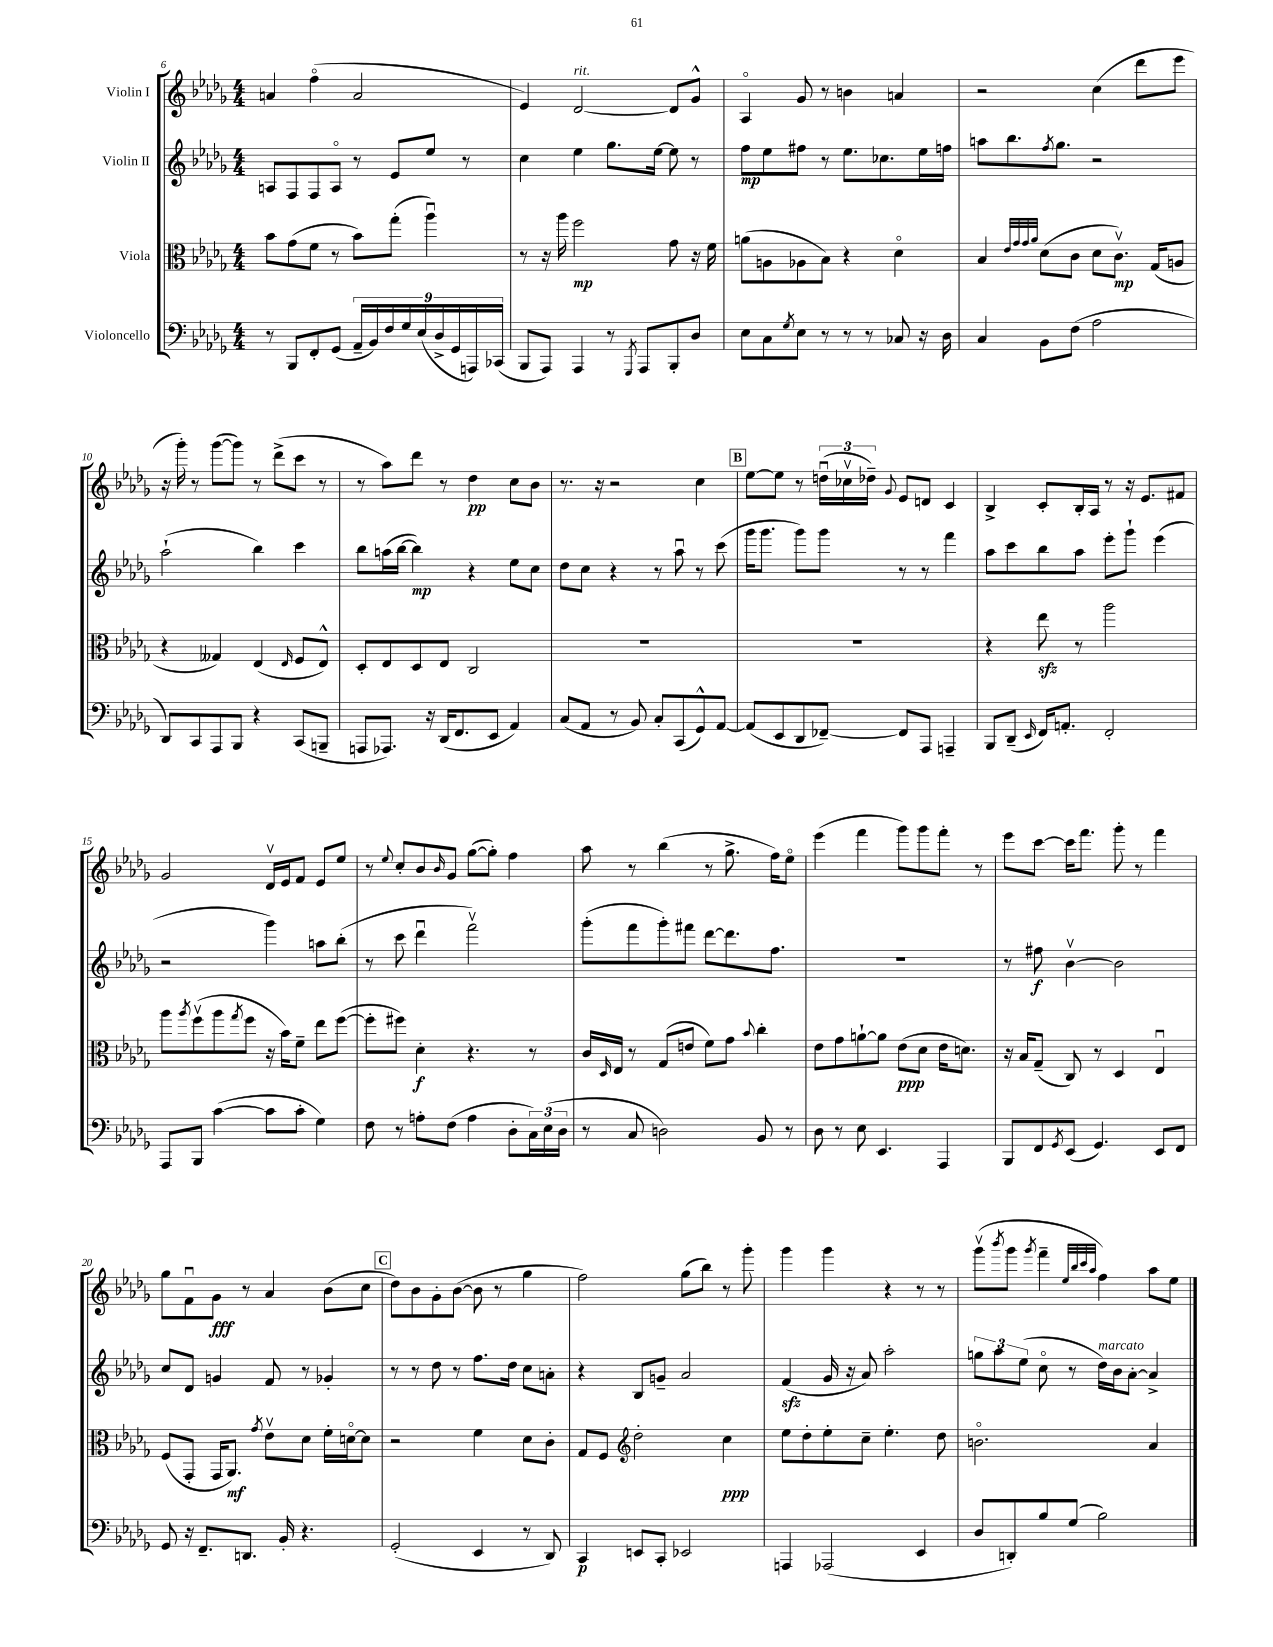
<<
\new StaffGroup <<
\new Staff = "s0" \with { instrumentName = "Violin I" } {
    \clef treble \key des \major \numericTimeSignature \time 4/4
    a'4 f''4\flageolet( a'2 |
    ees'4) des'2~^\markup { \italic "rit." } des'8 ges'8-^ |
    aes4\flageolet ges'8 r8 b'4 a'4 |
    r2 c''4( des'''8 ees'''8 |
    r16 ges'''16-.) r8 ges'''8~( ges'''8) r8 des'''8->( c'''8 r8 |
    r8 aes''8) des'''8 r8 des''4\pp c''8 bes'8 |
    r8. r16 r2 c''4 |
    \mark \markup { \box "B" } ees''8~ ees''8 r8 \tuplet 3/2 { d''16\downbow( ces''16\upbow des''16--) } \appoggiatura { ges'8 } ees'8 d'8 c'4 |
    bes4-> c'8-. bes16-. aes16 r8 r16 ees'8. fis'8 |
    ges'2 des'16\upbow ees'16 f'8 ees'8 ees''8 |
    r8 \appoggiatura { ees''8 } c''8-. bes'8 \grace { bes'16 } ges'8 ges''8~( ges''8-.) f''4 |
    aes''8 r8 bes''4( r8 ges''8.-> f''16) ees''8\flageolet |
    ees'''4( f'''4 ges'''8) ges'''8 f'''8-. r8 |
    ees'''8 c'''8~ c'''16 f'''8. ges'''8-. r8 f'''4 |
    ges''8 f'8\downbow ges'8\fff r8 aes'4 bes'8( c''8 |
    \mark \markup { \box "C" } des''8) bes'8 ges'8-. bes'8~( bes'8 r8 ges''4 |
    f''2) ges''8( bes''8) r8 ges'''8-. |
    ges'''4 ges'''4 r4 r8 r8 |
    ges'''8\upbow( \acciaccatura { bes'''8 } ges'''8 \acciaccatura { ges'''8 } f'''4-- \grace { ees''32 bes''32 c'''32 aes''32 } f''4) aes''8 ees''8 \bar "|." |
}
\new Staff = "s1" \with { instrumentName = "Violin II" } {
    \clef treble \key des \major \numericTimeSignature \time 4/4
    a8 f8 f8 a8\flageolet r8 ees'8 ees''8 r8 |
    c''4 ees''4 ges''8. ees''16~ ees''8 r8 |
    f''8\mp ees''8 fis''8 r8 ees''8. ces''8. ees''16 f''16 |
    a''8 bes''8. \acciaccatura { f''8 } ges''8. r2 |
    aes''2-!( bes''4) c'''4 |
    bes''8 a''16( bes''16~ bes''4\mp) r4 ees''8 c''8 |
    des''8 c''8 r4 r8 aes''8\downbow r8 c'''8( |
    \mark \markup { \box "B" } ges'''16 ges'''8. ges'''8) ges'''8 r8 r8 f'''4 |
    aes''8 c'''8 bes''8 aes''8 ees'''8-. ges'''8-! ees'''4( |
    r2 ges'''4) a''8 bes''8-.( |
    r8 c'''8 des'''4\downbow f'''2\upbow) |
    ges'''8-.( f'''8 ges'''8-.) fis'''8 des'''8~ des'''8. f''8. |
    R1 |
    r8 fis''8\f bes'4~\upbow bes'2 |
    c''8 des'8 g'4 f'8 r8 ges'4-. |
    \mark \markup { \box "C" } r8 r8 des''8 r8 f''8. des''16 c''8 a'8-. |
    r4 bes8 g'8-- aes'2 |
    f'4\sfz( ges'16 r16 aes'8) aes''2-. |
    \tuplet 3/2 { g''8 aes''8 ees''8( } c''8\flageolet r8 des''16^\markup { \italic "marcato" }) bes'16 aes'8~-. aes'4-> \bar "|." |
}
\new Staff = "s2" \with { instrumentName = "Viola" } {
    \clef alto \key des \major \numericTimeSignature \time 4/4
    bes'8 ges'8( f'8 r8 bes'8) ges''8-.( aes''4\downbow) |
    r8 r16 aes''16 f''2\mp ges'8 r16 f'16 |
    a'8( a8 aes8 bes8) r4 des'4\flageolet |
    bes4 \grace { ees'32 ges'32 ges'32 aes'32 } des'8( c'8 des'8 c'8.\upbow\mp) ges16( a8 |
    r4 geses4) ees4( \grace { ees16 } f8 ees8-^) |
    des8-. ees8 des8 ees8 c2 |
    R1 |
    \mark \markup { \box "B" } R1 |
    r4 ees''8\sfz r8 aes''2 |
    aes''8 \acciaccatura { aes''8 } f''8\upbow( aes''8 \acciaccatura { ges''8 } f''8 r16 bes'16) f'8-- ees''8 f''8~( |
    f''8-. fis''8) des'4-.\f r4. r8 |
    c'16 \grace { des16 } ees16 r8 ges8( e'8 f'8) ges'8 \appoggiatura { bes'8 } c''4-. |
    ees'8 ges'8 a'8~-! a'8 ees'8\ppp( des'8 ees'16 d'8.) |
    r16 bes16 ges8--( c8) r8 des4 ees4\downbow |
    f8( ges,8-. ges,16 aes,8.\mf) \acciaccatura { ges'8 } ees'8\upbow des'8 f'16-. d'16~\flageolet d'8 |
    \mark \markup { \box "C" } r2 f'4 des'8 c'8-. |
    ges8 f8 \clef treble des''2-. c''4\ppp |
    ees''8 des''8-. ees''8-. c''8-- ees''4.-. des''8 |
    b'2.\flageolet aes'4 \bar "|." |
}
\new Staff = "s3" \with { instrumentName = "Violoncello" } {
    \clef bass \key des \major \numericTimeSignature \time 4/4
    r8 bes,,8 f,8-. ges,8( \tuplet 9/8 { aes,16-- bes,16) f16 ges16 ees16( des16-> ges,16 a,,16) ces,16( } |
    bes,,8 aes,,8) aes,,4 r8 \acciaccatura { ges,,8 } aes,,8 bes,,8-. des8 |
    ees8 c8 \acciaccatura { ges8 } ees8 r8 r8 r8 ces8 r16 des16 |
    c4 bes,8 f8( aes2 |
    des,8) c,8 aes,,8 bes,,8 r4 c,8( b,,8-- |
    a,,8 aes,,8.) r16 des,16( f,8. ees,8 aes,4) |
    c8( aes,8 r8 bes,8) c8-. c,8( ges,8-^) aes,8~ |
    \mark \markup { \box "B" } aes,8( ees,8 des,8 fes,8~--) fes,8 aes,,8 a,,4-- |
    bes,,8 des,8--( \grace { ees,16 } f,16) a,8.-. f,2-. |
    aes,,8 bes,,8 c'4~( c'8 c'8-. ges4) |
    f8 r8 a8-. f8( a4 des8-. \tuplet 3/2 { c16) ees16( des16 } |
    r8 c8 d2) bes,8 r8 |
    des8 r8 ees8 ees,4. aes,,4 |
    bes,,8 f,8 \acciaccatura { ges,8 } ees,8( ges,4.) ees,8 f,8 |
    ges,8 r16 f,8.-- d,8. bes,16-. r4. |
    \mark \markup { \box "C" } ges,2-.( ees,4 r8 des,8) |
    c,4\p e,8 c,8-. ees,2 |
    a,,4 aes,,2( ees,4 |
    des8 d,8-.) bes8 ges8( bes2) \bar "|." |
}
>>
>>
\layout { \context { \Score currentBarNumber = #6 } }
